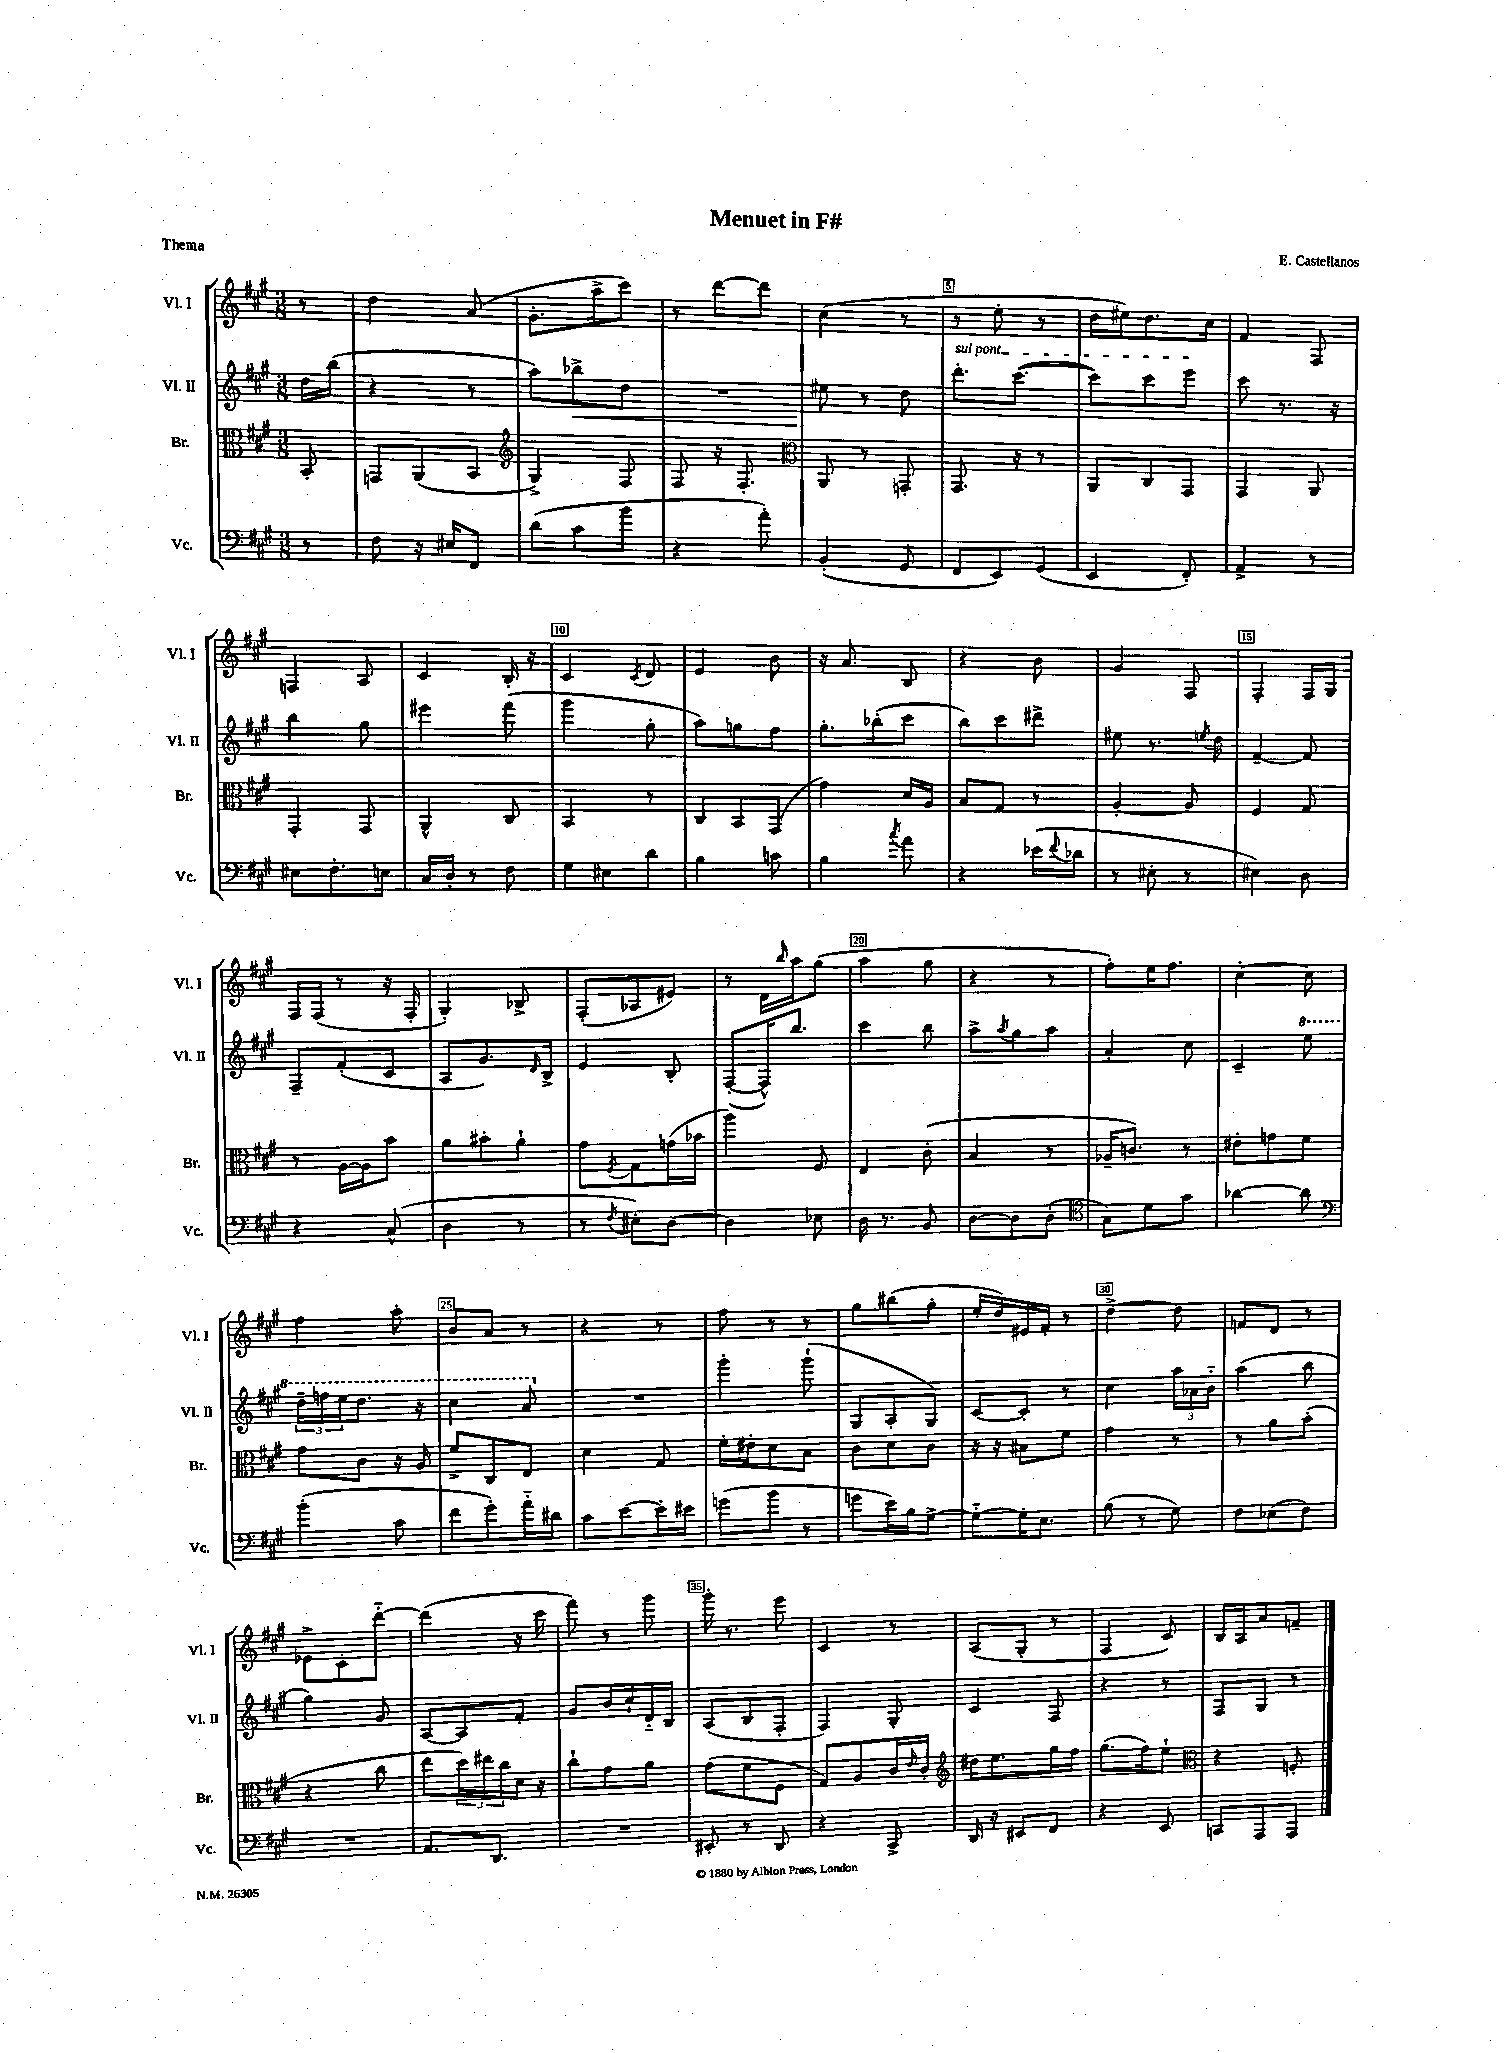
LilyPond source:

\header { title = "Menuet in F#" composer = "E. Castellanos" piece = "Thema" }
<<
\new StaffGroup <<
\new Staff = "s0" \with { instrumentName = "Vl. I" shortInstrumentName = "Vl. I" } {
    \clef treble \key a \major \numericTimeSignature \time 3/8 \partial 8
    r8 |
    d''4 a'8( |
    gis'8.-. a''16-> cis'''8) |
    r8 d'''8~ d'''8 |
    cis''4( r8 |
    r8 e''8-. r8 |
    d''16 eis''16) d''8. cis''16 |
    fis'4 fis8 |
    f4 a8 |
    cis'4 b16-. r16 |
    cis'4 \acciaccatura { cis'8 } d'8 |
    e'4 b'8 |
    r16 a'8. b8 |
    r4 b'8 |
    gis'4 fis8 |
    fis4-. fis16 gis16 |
    fis16 fis16( r8 r16 fis16-. |
    gis4-.) bes8-> |
    fis8-.( aes8 eis'8) |
    r8 d'16 \grace { b''16 } a''16 gis''8( |
    a''4 gis''8 |
    r4 r8 |
    fis''8-.) e''16 fis''8. |
    cis''4~-. cis''8 |
    fis''4 a''8-. |
    b'8 a'8 r8 |
    r4 r8 |
    fis''8 r8 r8 |
    gis''8 bis''8( gis''8-. |
    e''16-. d''16) eis'16 fis'16-. r8 |
    d''4~-> d''8 |
    f'8 d'8 r8 |
    ees'8-> cis'8-. d'''8~-_ |
    d'''4( r16 cis'''16 |
    fis'''8) r8 gis'''8 |
    gis'''16-. r8. e'''8 |
    cis'4 r8 |
    a8( gis8-. r8 |
    fis4 cis'8) |
    b16 a16 a'8 f'8-- \bar "|." |
}
\new Staff = "s1" \with { instrumentName = "Vl. II" shortInstrumentName = "Vl. II" } {
    \clef treble \key a \major \numericTimeSignature \time 3/8 \partial 8
    d''16 b''16( |
    r4 r8 |
    a''8) bes''8->\< d''8 |
    R4. |
    eis''8\! r8 d''8 |
    \once \override TextSpanner.bound-details.left.text = \markup { \italic "sul pont." } d'''8.-.\startTextSpan cis'''8.~( |
    cis'''8) cis'''8 e'''8\stopTextSpan |
    cis'''8 r8. r16 |
    b''4 gis''8 |
    eis'''4 fis'''8( |
    gis'''4 gis''8-. |
    a''8) g''8 fis''8 |
    gis''8.-. bes''16-.( cis'''8 |
    b''8) cis'''8 dis'''8-> |
    eis''8 r8. \acciaccatura { e''8 } d''16 |
    fis'4~-- fis'8 |
    fis8-- fis'8-.( cis'8 |
    a8 gis'8.) \grace { d'16 } b16-> |
    e'4 b8-. |
    fis8~-.( fis16-^) b''8. |
    cis'''4 b''8 |
    a''8-> \acciaccatura { a''8 } gis''8 a''8 |
    a'4-. cis''8 |
    cis'4-- \ottava #1 e'''8 |
    \tuplet 3/2 { d'''16-- f'''16 e'''16 } d'''8. r16 |
    cis'''4 a''8 \ottava #0 |
    R4. |
    gis'''4-. gis'''8-!( |
    gis8 a8-. gis8) |
    cis'8~ cis'8-. r8 |
    cis''4 \tuplet 3/2 { a''16 aes'16 b'16-_ } |
    a''4( b''8 |
    gis''4) gis'8 |
    a8~ a8 fis'8-. |
    gis'8 b'16 cis''16-! d'16-_ b16 |
    a8( b8 fis8-. |
    fis4) gis8-. |
    cis'4 fis8 |
    r4 r8 |
    fis8 gis8 r8 \bar "|." |
}
\new Staff = "s2" \with { instrumentName = "Br." shortInstrumentName = "Br." } {
    \clef alto \key a \major \numericTimeSignature \time 3/8 \partial 8
    b,8-. |
    g,8 a,8( b,8 |
    \clef treble gis4->) fis8 |
    fis8 r16 fis8.-. |
    \clef alto a,8 r8 g,8-. |
    gis,8. r16 r8 |
    a,8 cis8 gis,8 |
    gis,4 a,8 |
    gis,4-. gis,8 |
    a,4-^ cis8 |
    b,4 r8 |
    cis8 b,8 gis,8( |
    gis'4) d'16 a16 |
    b8 gis8 r8 |
    a4~-. a8 |
    fis4 gis8 |
    r8 a16~ a16 b'8 |
    a'8 bis'8-. a'8-! |
    gis'8 \acciaccatura { fis8 } gis8 g'16( bes'16 |
    a''4) fis8 |
    e4 cis'8-.( |
    b4 r8 |
    aes16-- c'8.) r8 |
    eis'8-. g'8 fis'8 |
    gis'8 cis'8 r16 a16 |
    fis'8-> cis8 e8 |
    d'4 gis8 |
    fis'16-. eis'16-. d'8 b8 |
    cis'8 d'8 cis'8 |
    r16 r16 bis8 fis'8 |
    gis'4 r8 |
    r8 a'8 b'8-.( |
    r4 cis''8 |
    e''8 \tuplet 3/2 { d''16) eis''16 cis''16 } d'16 r16 |
    cis''8-! gis'8 a'8 |
    gis'8( fis'8 fis8 |
    gis8) a8 cis'16 \grace { e'16 } cis'16-. |
    \clef treble dis''16 e''8. gis''16 fis''16 |
    gis''8.( fis''16) e''8-! |
    \clef alto r4 f8-. \bar "|." |
}
\new Staff = "s3" \with { instrumentName = "Vc." shortInstrumentName = "Vc." } {
    \clef bass \key a \major \numericTimeSignature \time 3/8 \partial 8
    r8 |
    fis8 r16 eis16 fis,8 |
    d'8( cis'8 b'8 |
    r4 a'8-.) |
    b,4-.( gis,8 |
    fis,8 e,8) gis,8( |
    e,4 fis,8-.) |
    a,4-> r8 |
    eis8 fis8.-. e16 |
    cis16 d16-. r8 fis8 |
    gis8 eis8 d'8 |
    b4 c'8 |
    b4 \acciaccatura { cis''8 } a'8 |
    r4 ees'16( \appoggiatura { fis'8 } des'16 |
    r8 eis8-. r8 |
    eis4) d8 |
    r4 cis8-^( |
    d4 r8 |
    r8 \acciaccatura { fis8 } eis8-.) d8~ |
    d4 ees8 |
    d16 r8. b,8 |
    d8~ d8 d8-.( |
    \clef tenor gis8) d'8 gis'8 |
    aes'4~ aes'8 |
    \clef bass b'4-.( cis'8 |
    fis'8 gis'8-.) a'16-_ dis'16 |
    cis'8 e'8~ e'16-. eis'16 |
    g'8( b'8 r8 |
    g'8 e'16) b16 gis8~-> |
    gis8~-_ gis16-. e8. |
    b8( r8 gis8) |
    fis8 ees8( fis8) |
    R4. |
    a,8. d,8. |
    R4. |
    eis,8-. r8 d,8 |
    r4 cis,8-> |
    d,16 r16 eis,8 fis,8 |
    r4 e,8 |
    c,8 a,,8 a,,8 \bar "|." |
}
>>
>>
\layout { \context { \Score \override BarNumber.break-visibility = ##(#f #t #t) barNumberVisibility = #(every-nth-bar-number-visible 5) \override BarNumber.stencil = #(make-stencil-boxer 0.1 0.3 ly:text-interface::print) } }
